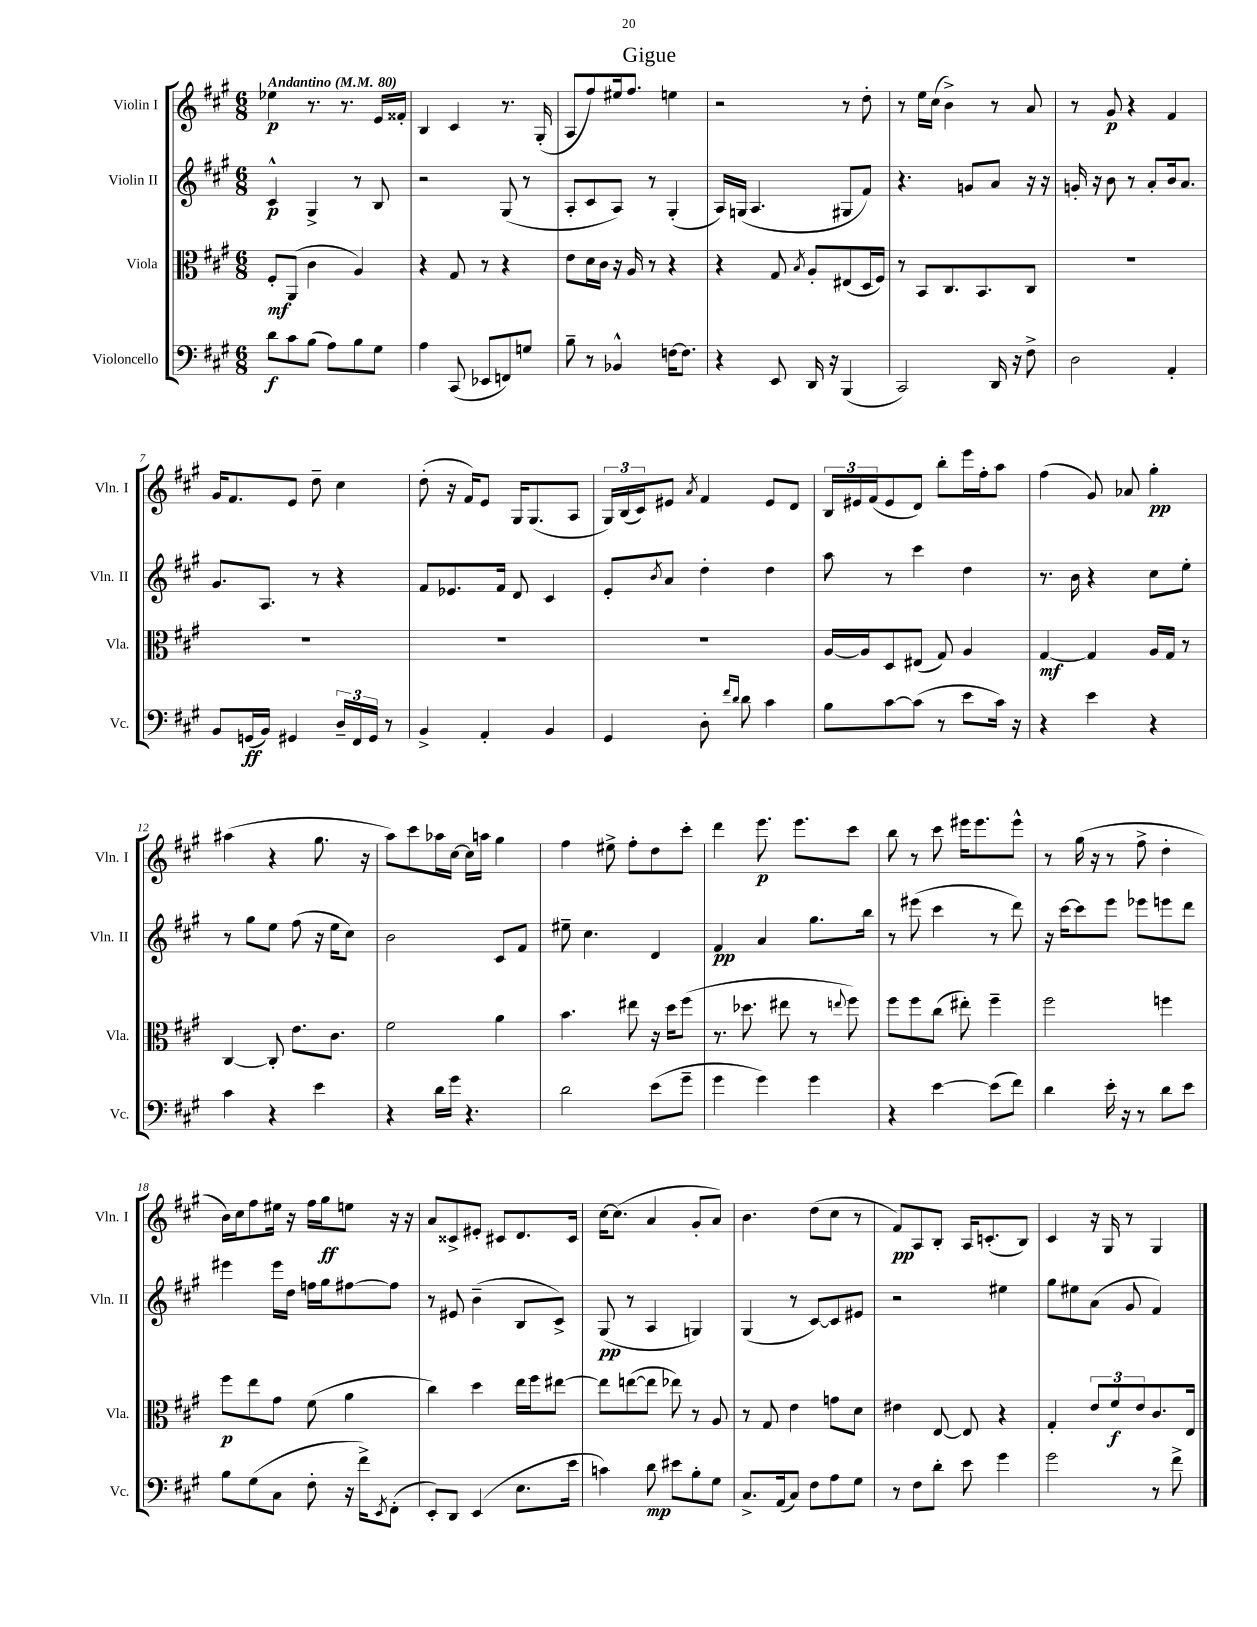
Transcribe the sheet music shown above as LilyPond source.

\header { title = "Gigue" }
<<
\new StaffGroup <<
\new Staff = "s0" \with { instrumentName = "Violin I" shortInstrumentName = "Vln. I" } {
    \clef treble \key a \major \numericTimeSignature \time 6/8 \tempo "Andantino" 4 = 80
    ees''4\p r8. r8. e'16 fisis'16-. |
    b4 cis'4 r8. gis16-.( |
    a8 fis''8) eis''16 fis''8. e''4 |
    r2 r8 d''8-. |
    r8 e''16 cis''16( b'4->) r8 a'8 |
    r8 gis'8\p r4 fis'4 |
    gis'16 fis'8. e'8 d''8-- cis''4 |
    d''8-.( r16 fis'16) e'8 gis16 gis8.( a8 |
    \tuplet 3/2 { gis16) b16( cis'16) } eis'8 \acciaccatura { a'8 } fis'4 eis'8 d'8 |
    \tuplet 3/2 { b16 eis'16 fis'16( } eis'8 d'8) b''8-. e'''16 fis''16-. a''8 |
    fis''4( gis'8) aes'8 gis''4-.\pp |
    ais''4( r4 gis''8. r16 |
    a''8) cis'''8 aes''16 cis''16~ cis''16 a''16 gis''4 |
    fis''4 eis''8-> fis''8-. d''8 cis'''8-. |
    d'''4 e'''8.\p e'''8. cis'''8 |
    b''8 r8 cis'''8 eis'''16 eis'''8. eis'''8-^ |
    r8 gis''16( r16 r8 fis''8-> d''4-. |
    b'16) cis''16 fis''8 eis''16 r16 fis''16 gis''16\ff e''8 r16 r16 |
    a'8 cisis'8-> eis'8-. cis'8 d'8. cis'16 |
    cis''16~ cis''8.( a'4 gis'8-. a'8) |
    b'4. d''8( cis''8 r8 |
    fis'8\pp) a8 b8-. a16 c'8.-.( b8) |
    cis'4 r16 gis16 r8 gis4 \bar "|." |
}
\new Staff = "s1" \with { instrumentName = "Violin II" shortInstrumentName = "Vln. II" } {
    \clef treble \key a \major \numericTimeSignature \time 6/8
    cis'4-^\p gis4-> r8 b8 |
    r2 gis8( r8 |
    a8-. cis'8 a8) r8 gis4-.( |
    a16) g16( a4. gis8 fis'8) |
    r4. g'8 a'8 r16 r16 |
    g'16-. r16 b'8 r8 a'8-. b'16 a'8. |
    gis'8. a8. r8 r4 |
    fis'8 ees'8. fis'16 d'8 cis'4 |
    e'8-. \acciaccatura { b'8 } a'8 d''4-. d''4 |
    a''8 r8 cis'''4 d''4 |
    r8. b'16 r4 cis''8 e''8-. |
    r8 gis''8 e''8 fis''8( r16 e''16 cis''8) |
    b'2 cis'8 fis'8 |
    eis''8-- cis''4. d'4 |
    fis'4\pp a'4 gis''8. b''16 |
    r8 eis'''8( cis'''4 r8 d'''8) |
    r16 cis'''16~ cis'''8 e'''8 ees'''8 e'''8 d'''8 |
    eis'''4 eis'''16 d''16 f''16 gis''16 fis''8~ fis''8 |
    r8 eis'8 b'4--( b8 cis'8->) |
    gis8\pp( r8 a4 g4) |
    gis4( r8 cis'8~) cis'8 eis'8 |
    r2 eis''4 |
    gis''8 eis''8 a'8( gis'8 fis'4) \bar "|." |
}
\new Staff = "s2" \with { instrumentName = "Viola" shortInstrumentName = "Vla." } {
    \clef alto \key a \major \numericTimeSignature \time 6/8
    fis8-.\mf a,8( cis'4 a4) |
    r4 gis8 r8 r4 |
    e'8 d'16 cis'16 r16 a16 r8 r4 |
    r4 gis8 \acciaccatura { b8 } a8-. eis8( d16 fis16) |
    r8 b,8 cis8. b,8. cis8 |
    R2. |
    R2. |
    R2. |
    R2. |
    a16~ a16 d8 eis8( gis8) a4 |
    gis4~\mf gis4 a16 gis16 r8 |
    cis4~ cis8-. e'8. cis'8. |
    fis'2 a'4 |
    b'4. eis''8 r16 d''16 fis''8( |
    r8. des''8. eis''8 r8 \appoggiatura { e''8 } fis''8) |
    fis''8 fis''8 cis''8( eis''8-.) fis''4-- |
    fis''2 f''4 |
    fis''8\p e''8 gis'8 fis'8( a'4 |
    cis''4) d''4 e''16 fis''16 eis''8~ |
    eis''8 e''8~( e''8 ees''8) r8 a8 |
    r8 gis8 e'4 g'8 d'8 |
    eis'4 e8~ e8 r4 |
    gis4-. \tuplet 3/2 { e'8 fis'8\f e'8 } cis'8. e16 \bar "|." |
}
\new Staff = "s3" \with { instrumentName = "Violoncello" shortInstrumentName = "Vc." } {
    \clef bass \key a \major \numericTimeSignature \time 6/8
    d'8\f cis'8 b8( a8) b8 gis8 |
    a4 cis,8( ees,8 f,8) g8 |
    b8-- r8 bes,4-^ f16~ f8. |
    r4 e,8 d,16 r16 b,,4( |
    cis,2) d,16 r16 fis8-> |
    d2 a,4-. |
    b,8 g,16\ff( b,16) gis,4 \tuplet 3/2 { d16-- fis,16 gis,16 } r8 |
    b,4-> a,4-. b,4 |
    gis,4 d8-. \grace { fis'16 d'16 } d'8 cis'4 |
    b8 cis'8~ cis'8( r8 e'8 cis'16) r16 |
    r4 e'4 r4 |
    cis'4 r4 e'4 |
    r4 d'16 gis'16 r4. |
    d'2 e'8( gis'8-- |
    gis'4 gis'4) gis'4 |
    r4 e'4~ e'8( fis'8) |
    d'4 e'16-. r16 r8 d'8 e'8 |
    b8 gis8( cis8 fis8-. r16 fis'16->) \acciaccatura { e,8 } fis,8-.( |
    e,8-.) d,8 e,4( e8. e'16 |
    c'4) d'8\mp eis'8 b8-. gis8 |
    cis8.-> a,16( cis8) fis8 a8 gis8 |
    r8 fis8 d'8-. e'8 gis'4 |
    gis'2 r8 fis'8-> \bar "|." |
}
>>
>>
